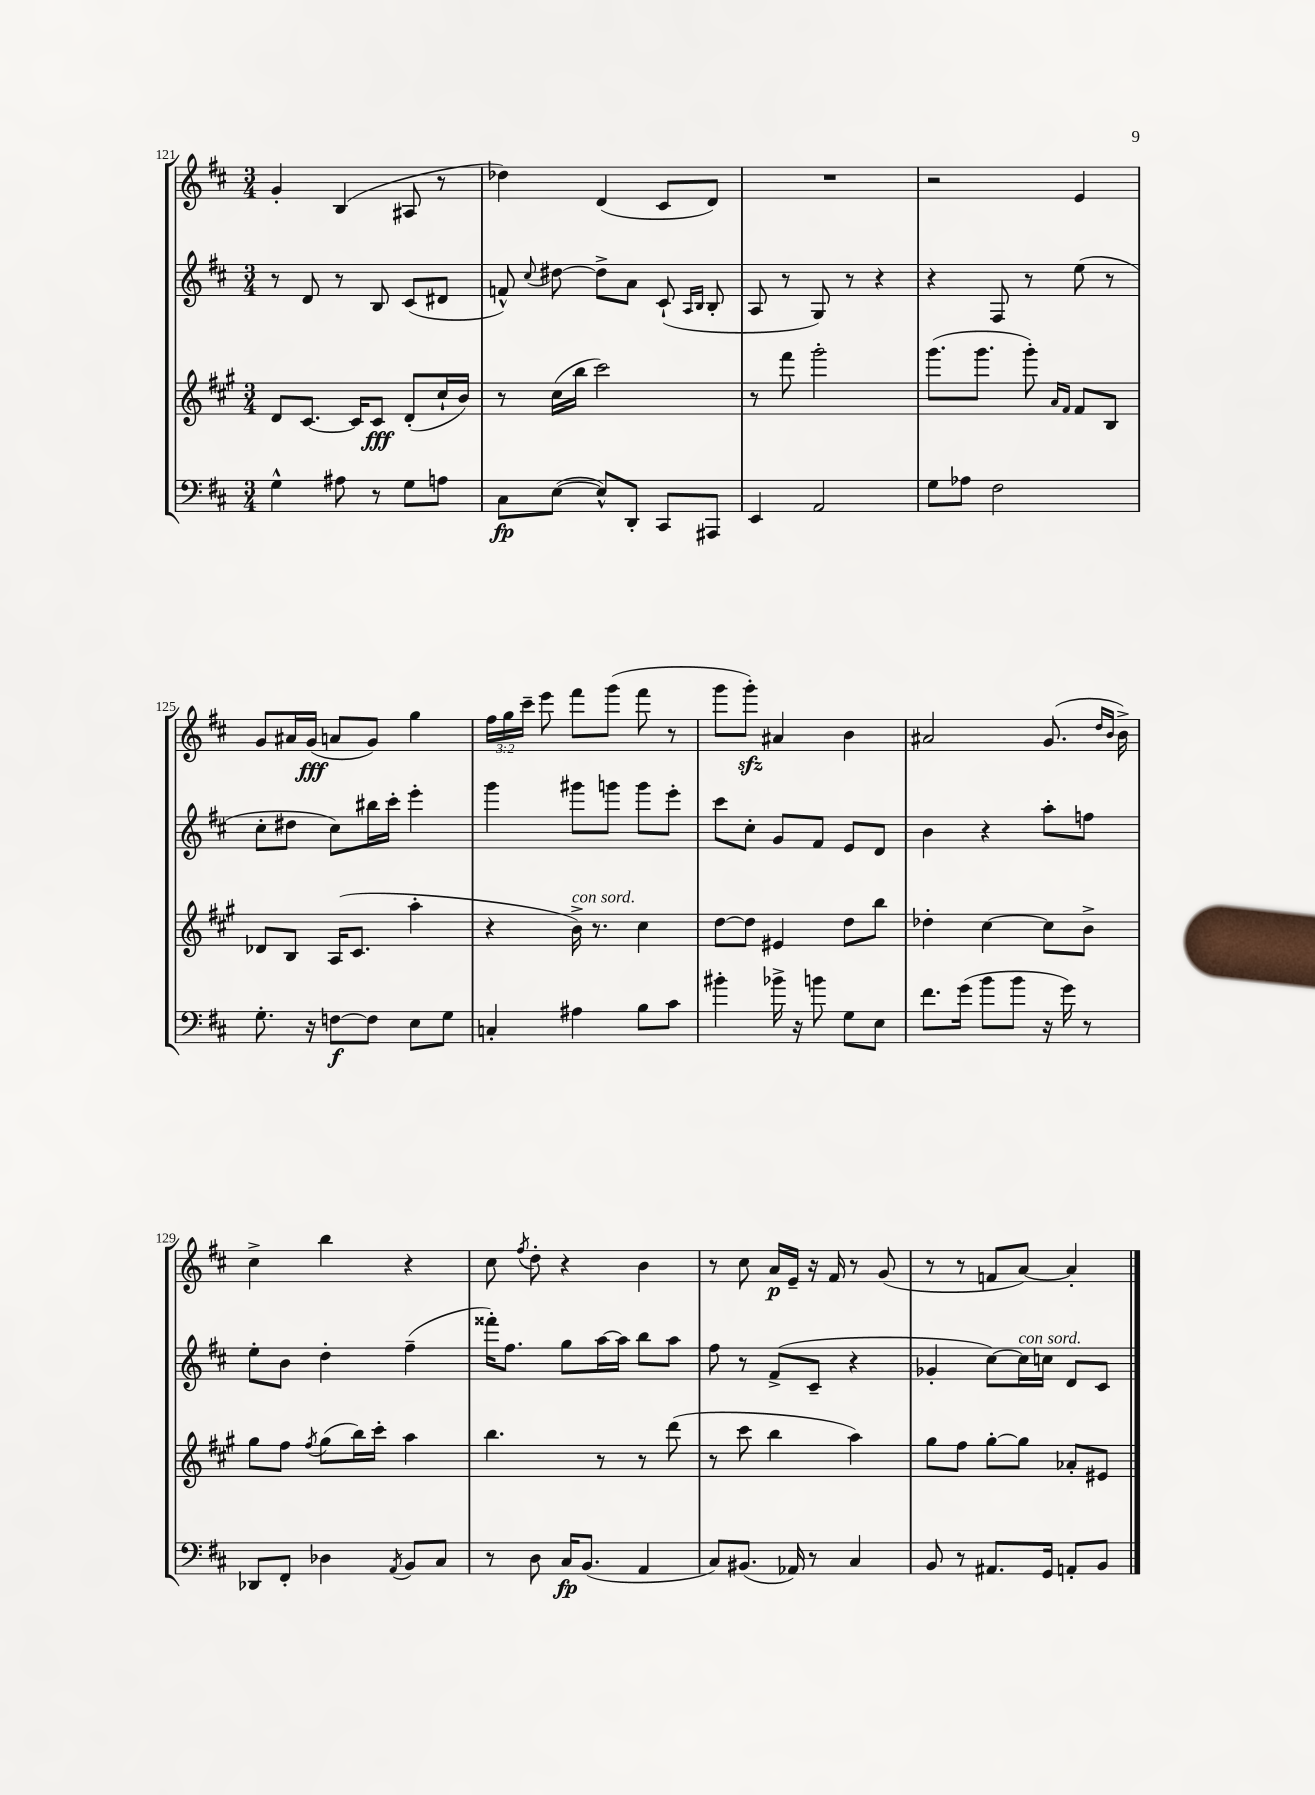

**kern	**dynam	**kern	**dynam	**kern	**kern	**dynam
*part4	*part4	*part3	*part3	*part2	*part1	*part1
*staff4	*staff4	*staff3	*staff3	*staff2	*staff1	*staff1
*clefF4	*	*clefG2	*	*clefG2	*clefG2	*
*k[f#c#]	*	*k[f#c#g#]	*	*k[f#c#]	*k[f#c#]	*
*M3/4	*	*M3/4	*	*M3/4	*M3/4	*
=121	=121	=121	=121	=121	=121	=121
4G^^\	.	8d/L	.	8r	4g'/	.
.	.	[8.c#/J	.	8d/	.	.
8A#X\	.	.	.	8r	(4B/	.
.	.	16c#/KL]	.	.	.	.
8r	.	8c#/J	fff	8B/	.	.
8G\L	.	(8d'/L	.	(8c#/L	8A#X/	.
8An\J	.	16cc#`/L	.	8d#X/J	8r	.
.	.	16b/JJ)	.	.	.	.
=122	=122	=122	=122	=122	=122	=122
8C#\L	fp	8r	.	8fn^^/)	4dd-X\)	.
.	.	.	.	8qqcc#/	.	.
([8E\J	.	(16cc#\LL	.	[8dd#X\	.	.
.	.	16bb\JJ	.	.	.	.
8E^^/L])	.	2ccc#\)	.	8dd#^\L]	(4d/	.
8DD'/J	.	.	.	8a\J	.	.
8CC#/L	.	.	.	(8c#`/	8c#/L	.
.	.	.	.	16qqA/LL	.	.
.	.	.	.	16qqB/JJ	.	.
8AAA#X/J	.	.	.	8B'/	8d/J)	.
=123	=123	=123	=123	=123	=123	=123
4EE/	.	8r	.	8A/	2.r	.
.	.	8fff#\	.	8r	.	.
2AA/	.	2ggg#'\	.	8G/)	.	.
.	.	.	.	8r	.	.
.	.	.	.	4r	.	.
=124	=124	=124	=124	=124	=124	=124
8G\L	.	(8.ggg#\L	.	4r	2r	.
8A-X\J	.	.	.	.	.	.
.	.	8.ggg#\J	.	.	.	.
2F#\	.	.	.	8F#/	.	.
.	.	8ggg#'\)	.	8r	.	.
.	.	16qqa/LL	.	.	.	.
.	.	16qqf#/JJ	.	.	.	.
.	.	8f#/L	.	(8ee\	4e/	.
.	.	8B/J	.	8r	.	.
!!LO:LB:g=z
=125	=125	=125	=125	=125	=125	=125
8.G'\	.	8d-X/L	.	8cc#'\L	8g/L	.
.	.	8B/J	.	8dd#X\J	16a#X/L	.
16r	.	.	.	.	(16g/JJ	fff
[8Fn\L	f	(16A/KL	.	8cc#\L)	8an/L	.
.	.	8.c#/J	.	.	.	.
8F\J]	.	.	.	16bb#X\L	8g/J)	.
.	.	.	.	16ccc#'\JJ	.	.
8E\L	.	4aa'\	.	4eee'\	4gg\	.
8G\J	.	.	.	.	.	.
=126	=126	=126	=126	=126	=126	=126
4Cn'/	.	4r	.	4ggg\	24ff#\LL	.
.	.	.	.	.	24gg\	.
.	.	.	.	.	24ccc#~\JJ	.
.	.	.	.	.	8eee\	.
!	!	!LO:TX:a:i:t=con sord.	!	!	!	!
4A#X\	.	16b^\)	.	8ggg#X\L	8fff#\L	.
.	.	8.r	.	.	.	.
.	.	.	.	8gggn\J	(8ggg\J	.
8B\L	.	4cc#\	.	8ggg\L	8fff#\	.
8c#\J	.	.	.	8eee'\J	8r	.
=127	=127	=127	=127	=127	=127	=127
4b#X'\	.	[8dd\L	.	8ccc#\L	8ggg\L	.
.	.	8dd\J]	.	8cc#'\J	8gggzz'\J)	.
16b-X^\	.	4e#X/	.	8g/L	4a#X/	.
16r	.	.	.	.	.	.
8bn\	.	.	.	8f#/J	.	.
8G\L	.	8dd\L	.	8e/L	4b\	.
8E\J	.	8bb\J	.	8d/J	.	.
=128	=128	=128	=128	=128	=128	=128
8.f#\L	.	4dd-X'\	.	4b\	2a#X/	.
(16g\Jk	.	.	.	.	.	.
8b\L	.	[4cc#\	.	4r	.	.
8b\J	.	.	.	.	.	.
16r	.	8cc#\L]	.	8aa'\L	(8.g/	.
16g\)	.	.	.	.	.	.
8r	.	8b^\J	.	8ffn\J	.	.
.	.	.	.	.	16qqdd/LL	.
.	.	.	.	.	16qqb/JJ	.
.	.	.	.	.	16b^\)	.
!!LO:LB:g=z
=129	=129	=129	=129	=129	=129	=129
8DD-X/L	.	8gg#\L	.	8ee'\L	4cc#^\	.
8FF#'/J	.	8ff#\J	.	8b\J	.	.
.	.	8qff#/	.	.	.	.
4D-X\	.	(8gg#\L	.	4dd'\	4bb\	.
.	.	16bb\L)	.	.	.	.
.	.	16ccc#'\JJ	.	.	.	.
8qAA/	.	.	.	.	.	.
8BB/L	.	4aa\	.	(4ff#~\	4r	.
8C#/J	.	.	.	.	.	.
=130	=130	=130	=130	=130	=130	=130
8r	.	4.bb\	.	16fff##X'\KL)	8cc#\	.
.	.	.	.	8.ff#\J	.	.
.	.	.	.	.	8qff#/	.
8D\	.	.	.	.	8dd'\	.
16C#/KL	fp	.	.	8gg\L	4r	.
(8.BB/J	.	.	.	.	.	.
.	.	8r	.	[16aa\L	.	.
.	.	.	.	16aa\JJ]	.	.
4AA/	.	8r	.	8bb\L	4b\	.
.	.	(8ddd\	.	8aa\J	.	.
=131	=131	=131	=131	=131	=131	=131
8C#/L)	.	8r	.	8ff#\	8r	.
(8.BB#X/J	.	8ccc#\	.	8r	8cc#\	.
.	.	4bb\	.	(8f#^/L	16a/LL	p
16AA-X/)	.	.	.	.	16e~/JJ	.
8r	.	.	.	8c#~/J	16r	.
.	.	.	.	.	16f#/	.
4C#/	.	4aa\)	.	4r	8r	.
.	.	.	.	.	(8g/	.
=132	=132	=132	=132	=132	=132	=132
8BB/	.	8gg#\L	.	4g-X'/	8r	.
8r	.	8ff#\J	.	.	8r	.
8.AA#X/L	.	[8gg#'\L	.	[8cc#\L)	8fn/L	.
!	!	!	!	!LO:TX:a:i:t=con sord.	!	!
.	.	8gg#\J]	.	16cc#\L]	[8a/J)	.
16GG/Jk	.	.	.	16ccn\JJ	.	.
8AAn'/L	.	8a-X'/L	.	8d/L	4a'/]	.
8BB/J	.	8e#X/J	.	8c#/J	.	.
==	==	==	==	==	==	==
*-	*-	*-	*-	*-	*-	*-
